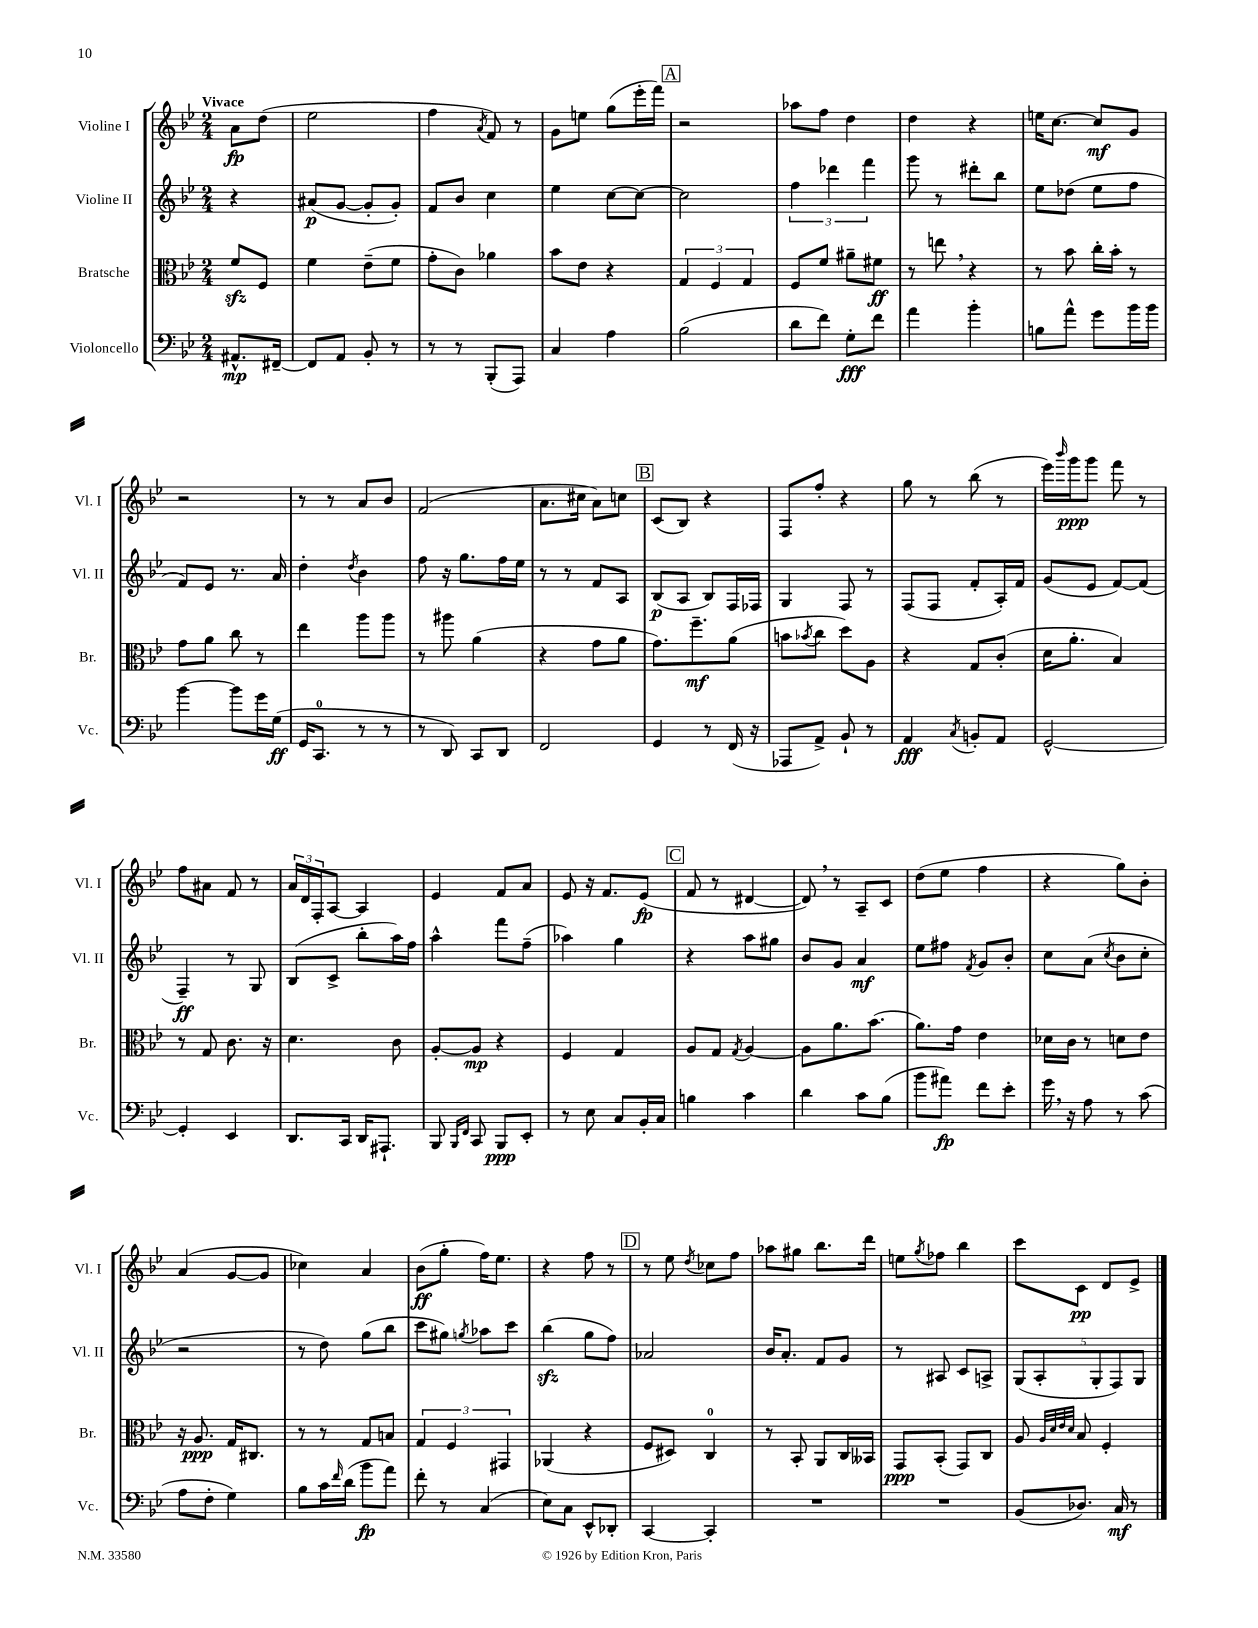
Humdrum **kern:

**kern	**dynam	**kern	**dynam	**kern	**dynam	**kern	**dynam
*part4	*part4	*part3	*part3	*part2	*part2	*part1	*part1
*staff4	*staff4	*staff3	*staff3	*staff2	*staff2	*staff1	*staff1
*I"Violoncello	*	*I"Bratsche	*	*I"Violine II	*	*I"Violine I	*
*I'Vc.	*	*I'Br.	*	*I'Vl. II	*	*I'Vl. I	*
*clefF4	*	*clefC3	*	*clefG2	*	*clefG2	*
*k[b-e-]	*	*k[b-e-]	*	*k[b-e-]	*	*k[b-e-]	*
*M2/4	*	*M2/4	*	*M2/4	*	*M2/4	*
=	=	=	=	=	=	=	=
!	!	!	!	!	!	!LO:TX:a:B:t=Vivace	!
8.AA#X^^/L	mp	8fzz/L	.	4r	.	8a\L	fp
.	.	8F/J	.	.	.	(8dd\J	.
[16FF#X~/Jk	.	.	.	.	.	.	.
=1	=1	=1	=1	=1	=1	=1	=1
8FF#/L]	.	4f\	.	(8a#X/L	p	2ee-\	.
8AA/J	.	.	.	[8g/J	.	.	.
8BB-'/	.	(8e-~\L	.	8g'/L]	.	.	.
8r	.	8f\J	.	8g'/J)	.	.	.
=2	=2	=2	=2	=2	=2	=2	=2
8r	.	8g'\L	.	8f/L	.	4ff\	.
8r	.	8c\J)	.	8b-/J	.	.	.
.	.	.	.	.	.	8qa/	.
(8BBB-'/L	.	4a-X\	.	4cc\	.	8f/)	.
8AAA/J)	.	.	.	.	.	8r	.
=3	=3	=3	=3	=3	=3	=3	=3
4C/	.	8b-\L	.	4ee-\	.	8g\L	.
.	.	8e-\J	.	.	.	8een\J	.
4A\	.	4r	.	[8cc\L	.	(8gg\L	.
.	.	.	.	8cc\J_	.	16eee-'\L	.
.	.	.	.	.	.	16fff\JJ)	.
!!LO:REH:place=s1:t=A
=4	=4	=4	=4	=4	=4	=4	=4
(2B-\	.	6G/	.	2cc\]	.	2r	.
.	.	6F/	.	.	.	.	.
.	.	6G/	.	.	.	.	.
=5	=5	=5	=5	=5	=5	=5	=5
8d\L	.	8F/L	.	6ff\	.	8aa-X\L	.
8f\J)	.	8f/J	.	.	.	8ff\J	.
.	.	.	.	6ddd-X\	.	.	.
8G'\L	fff	8a#X~\L	.	.	.	4dd\	.
.	.	.	.	6fff\	.	.	.
8f\J	.	8f#X\J	ff	.	.	.	.
=6	=6	=6	=6	=6	=6	=6	=6
4a\	.	8r	.	8ggg\	.	4dd\	.
.	.	8een,\	.	8r	.	.	.
4b-'\	.	4r	.	8ddd#X'\L	.	4r	.
.	.	.	.	8bb-\J	.	.	.
=7	=7	=7	=7	=7	=7	=7	=7
8Bn\L	.	8r	.	8ee-\L	.	16een\KL	.
.	.	.	.	.	.	[8.cc\J	.
8a^^\J	.	8b-\	.	(8dd-X\J	.	.	.
8g\L	.	16cc'\LL	.	8ee-\L	.	8cc/L]	mf
.	.	16b-'\JJ	.	.	.	.	.
16b-\L	.	8r	.	8ff\J	.	8g/J	.
16b-\JJ	.	.	.	.	.	.	.
!!LO:LB:g=z
=8	=8	=8	=8	=8	=8	=8	=8
[4b-\	.	8g\L	.	8f/L)	.	2r	.
.	.	8a\J	.	8e-/J	.	.	.
8b-\L]	.	8cc\	.	8.r	.	.	.
16g\L	.	8r	.	.	.	.	.
(16G\JJ	ff	.	.	16a/	.	.	.
=9	=9	=9	=9	=9	=9	=9	=9
16GG/KL	.	4ee-\	.	4dd'\	.	8r	.
8.CC/J	.	.	.	.	.	.	.
.	.	.	.	.	.	8r	.
.	.	.	.	8qdd/	.	.	.
8r	.	8aa\L	.	4b-\	.	8a/L	.
8r	.	8aa\J	.	.	.	8b-/J	.
=10	=10	=10	=10	=10	=10	=10	=10
8r	.	8r	.	8ff\	.	(2f/	.
8DD/)	.	8aa#X\	.	16r	.	.	.
.	.	.	.	8.gg\L	.	.	.
8CC/L	.	(4a\	.	.	.	.	.
8DD/J	.	.	.	16ff\L	.	.	.
.	.	.	.	16ee-\JJ	.	.	.
=11	=11	=11	=11	=11	=11	=11	=11
2FF/	.	4r	.	8r	.	8.a\L	.
.	.	.	.	8r	.	.	.
.	.	.	.	.	.	16cc#X\Jk	.
.	.	8g\L	.	8f/L	.	8a\L)	.
.	.	8a\J	.	8A/J	.	8ccn\J	.
!!LO:REH:place=s1:t=B
=12	=12	=12	=12	=12	=12	=12	=12
4GG/	.	8.g\L)	.	(8B-/L	p	(8c/L	.
.	.	.	.	8A/J	.	8B-/J)	.
.	.	8.ff~\	mf	.	.	.	.
8r	.	.	.	8B-/L)	.	4r	.
(16FF/	.	(8a\J	.	16F/L	.	.	.
16r	.	.	.	16F-X/JJ	.	.	.
=13	=13	=13	=13	=13	=13	=13	=13
8AAA-X/L	.	8bn\L	.	4G/	.	8F/L	.
.	.	8qb-X/	.	.	.	.	.
8AA^/J)	.	8cc\J	.	.	.	8ff'/J	.
8BB-`/	.	8dd\L)	.	8F/	.	4r	.
8r	.	8A\J	.	8r	.	.	.
=14	=14	=14	=14	=14	=14	=14	=14
4AA/	fff	4r	.	(8F/L	.	8gg\	.
.	.	.	.	8F/J	.	8r	.
8qC/	.	.	.	.	.	.	.
8BBn'/L	.	8G/L	.	8f'/L	.	(8bb-\	.
8AA/J	.	(8c'/J	.	16A'/L)	.	8r	.
.	.	.	.	16f/JJ	.	.	.
=15	=15	=15	=15	=15	=15	=15	=15
[2GG^^/	.	16d\KL	.	(8g/L	.	16eee-\LL)	.
.	.	.	.	.	.	16qqbbb-/	.
.	.	8.a'\J	.	.	.	16ggg\J	ppp
.	.	.	.	8e-/J	.	8ggg\J	.
.	.	4B-/)	.	[8f/L)	.	8fff\	.
.	.	.	.	(8f/J]	.	8r	.
!!LO:LB:g=z
=16	=16	=16	=16	=16	=16	=16	=16
4GG'/]	.	8r	.	4F~/)	ff	8ff\L	.
.	.	8G/	.	.	.	8a#X\J	.
4EE-/	.	8.c\	.	8r	.	8f/	.
.	.	.	.	8G/	.	8r	.
.	.	16r	.	.	.	.	.
=17	=17	=17	=17	=17	=17	=17	=17
8.DD/L	.	4.d\	.	(8B-/L	.	24a/LL	.
.	.	.	.	.	.	24d/	.
.	.	.	.	.	.	24F'/J	.
.	.	.	.	8c^/J	.	[8A/J	.
16CC/Jk	.	.	.	.	.	.	.
16DD/KL	.	.	.	8bb-'\L	.	4A/]	.
8.AAA#X`/J	.	.	.	.	.	.	.
.	.	8c\	.	16aa\L)	.	.	.
.	.	.	.	16ff\JJ	.	.	.
=18	=18	=18	=18	=18	=18	=18	=18
8BBB-/	.	[8A'/L	.	4aa^^\	.	4e-/	.
16qqBBB-/LL	.	.	.	.	.	.	.
16qqFF/JJ	.	.	.	.	.	.	.
8CC/	.	8A/J]	mp	.	.	.	.
8BBB-/L	ppp	4r	.	8fff\L	.	8f/L	.
8EE-'/J	.	.	.	(8ff~\J	.	8a/J	.
=19	=19	=19	=19	=19	=19	=19	=19
8r	.	4F/	.	4aa-X\)	.	8e-/	.
8E-\	.	.	.	.	.	16r	.
.	.	.	.	.	.	8.f/L	.
8C/L	.	4G/	.	4gg\	.	.	.
16BB-'/L	.	.	.	.	.	(8e-/J	fp
16C/JJ	.	.	.	.	.	.	.
!!LO:REH:place=s1:t=C
=20	=20	=20	=20	=20	=20	=20	=20
4Bn\	.	8A/L	.	4r	.	8f/	.
.	.	8G/J	.	.	.	8r	.
.	.	8qG/	.	.	.	.	.
4c\	.	[4A/	.	8aa\L	.	[4d#X/	.
.	.	.	.	8gg#X\J	.	.	.
=21	=21	=21	=21	=21	=21	=21	=21
4d\	.	8A\L]	.	8b-/L	.	8d#,/])	.
.	.	8.a\	.	8g/J	.	8r	.
8c\L	.	.	.	4a/	mf	8A~/L	.
.	.	(8.b-\J	.	.	.	.	.
(8B-\J	.	.	.	.	.	8c/J	.
=22	=22	=22	=22	=22	=22	=22	=22
8b-\L	.	8.a\L)	.	8ee-\L	.	(8dd\L	.
8a#X\J)	fp	.	.	8ff#X\J	.	8ee-\J	.
.	.	16g\Jk	.	.	.	.	.
.	.	.	.	8qf/	.	.	.
8f\L	.	4e-\	.	8g/L	.	4ff\	.
8e-'\J	.	.	.	8b-'/J	.	.	.
=23	=23	=23	=23	=23	=23	=23	=23
16g,\	.	16d-X\LL	.	8cc\L	.	4r	.
16r	.	16c\JJ	.	.	.	.	.
8A\	.	8r	.	(8a\J	.	.	.
.	.	.	.	8qcc/	.	.	.
8r	.	8dn\L	.	8b-\L	.	8gg\L)	.
(8c\	.	8e-\J	.	8cc'\J	.	8b-'\J	.
!!LO:LB:g=z
=24	=24	=24	=24	=24	=24	=24	=24
8A\L	.	16r	.	2r	.	(4a/	.
.	.	8.A/	ppp	.	.	.	.
8F'\J	.	.	.	.	.	.	.
4G\)	.	16G/KL	.	.	.	[8g/L	.
.	.	8.C#X/J	.	.	.	.	.
.	.	.	.	.	.	8g/J]	.
=25	=25	=25	=25	=25	=25	=25	=25
8B-\L	.	8r	.	8r	.	4cc-X\)	.
16c\L	.	8r	.	8dd\)	.	.	.
16qqf/	.	.	.	.	.	.	.
(16d\JJ	.	.	.	.	.	.	.
8b-\L	fp	8G/L	.	(8gg\L	.	4a/	.
8a\J)	.	8Bn/J	.	8bb-\J	.	.	.
=26	=26	=26	=26	=26	=26	=26	=26
8f'\	.	6G/	.	8ccc\L	.	(8b-\L	ff
8r	.	.	.	8gg#X\J)	.	8gg'\J	.
.	.	6F/	.	.	.	.	.
.	.	.	.	8qggn/	.	.	.
(4C/	.	.	.	8aa-X\L	.	16ff\KL)	.
.	.	.	.	.	.	8.ee-\J	.
.	.	6GG#X/	.	.	.	.	.
.	.	.	.	8ccc\J	.	.	.
=27	=27	=27	=27	=27	=27	=27	=27
8E-\L)	.	(4AA-X/	.	(4bb-zz\	.	4r	.
8C\J	.	.	.	.	.	.	.
8EE-^^/L	.	4r	.	8gg\L	.	8ff\	.
8DD-X'/J	.	.	.	8ff\J)	.	8r	.
!!LO:REH:place=s1:t=D
=28	=28	=28	=28	=28	=28	=28	=28
[4CC/	.	8F/L	.	2a-X/	.	8r	.
.	.	8D#X/J)	.	.	.	8ee-\	.
.	.	.	.	.	.	8qdd/	.
4CC'/]	.	4C/	.	.	.	8cc-X\L	.
.	.	.	.	.	.	8ff\J	.
=29	=29	=29	=29	=29	=29	=29	=29
2r	.	8r	.	16b-/KL	.	8aa-X\L	.
.	.	.	.	8.a'/J	.	.	.
.	.	8BB-'/	.	.	.	8gg#X\J	.
.	.	8AA/L	.	8f/L	.	8.bb-\L	.
.	.	16C/L	.	8g/J	.	.	.
.	.	16BB--X/JJ	.	.	.	16ddd\Jk	.
=30	=30	=30	=30	=30	=30	=30	=30
2r	.	8GG/L	ppp	8r	.	8een\L	.
.	.	.	.	.	.	8qgg/	.
.	.	(8BB-'/J	.	8A#X/	.	8ff-X\J	.
.	.	8GG/L)	.	8c/L	.	4bb-\	.
.	.	8C/J	.	8An^/J	.	.	.
=31	=31	=31	=31	=31	=31	=31	=31
(8BB-/L	.	8A/	.	(10G/L	.	8ccc\L	.
.	.	.	.	10A'/	.	.	.
.	.	32qqA/LLL	.	.	.	.	.
.	.	32qqd/	.	.	.	.	.
.	.	32qqe-/	.	.	.	.	.
.	.	32qqd/JJJ	.	.	.	.	.
8.D-X/J)	.	8B-/	.	.	.	8c\J	pp
.	.	.	.	10G'/	.	.	.
.	.	4F'/	.	.	.	8d/L	.
.	.	.	.	10F/)	.	.	.
16C/	mf	.	.	.	.	.	.
8r	.	.	.	.	.	8e-^/J	.
.	.	.	.	10G/J	.	.	.
==	==	==	==	==	==	==	==
*-	*-	*-	*-	*-	*-	*-	*-
